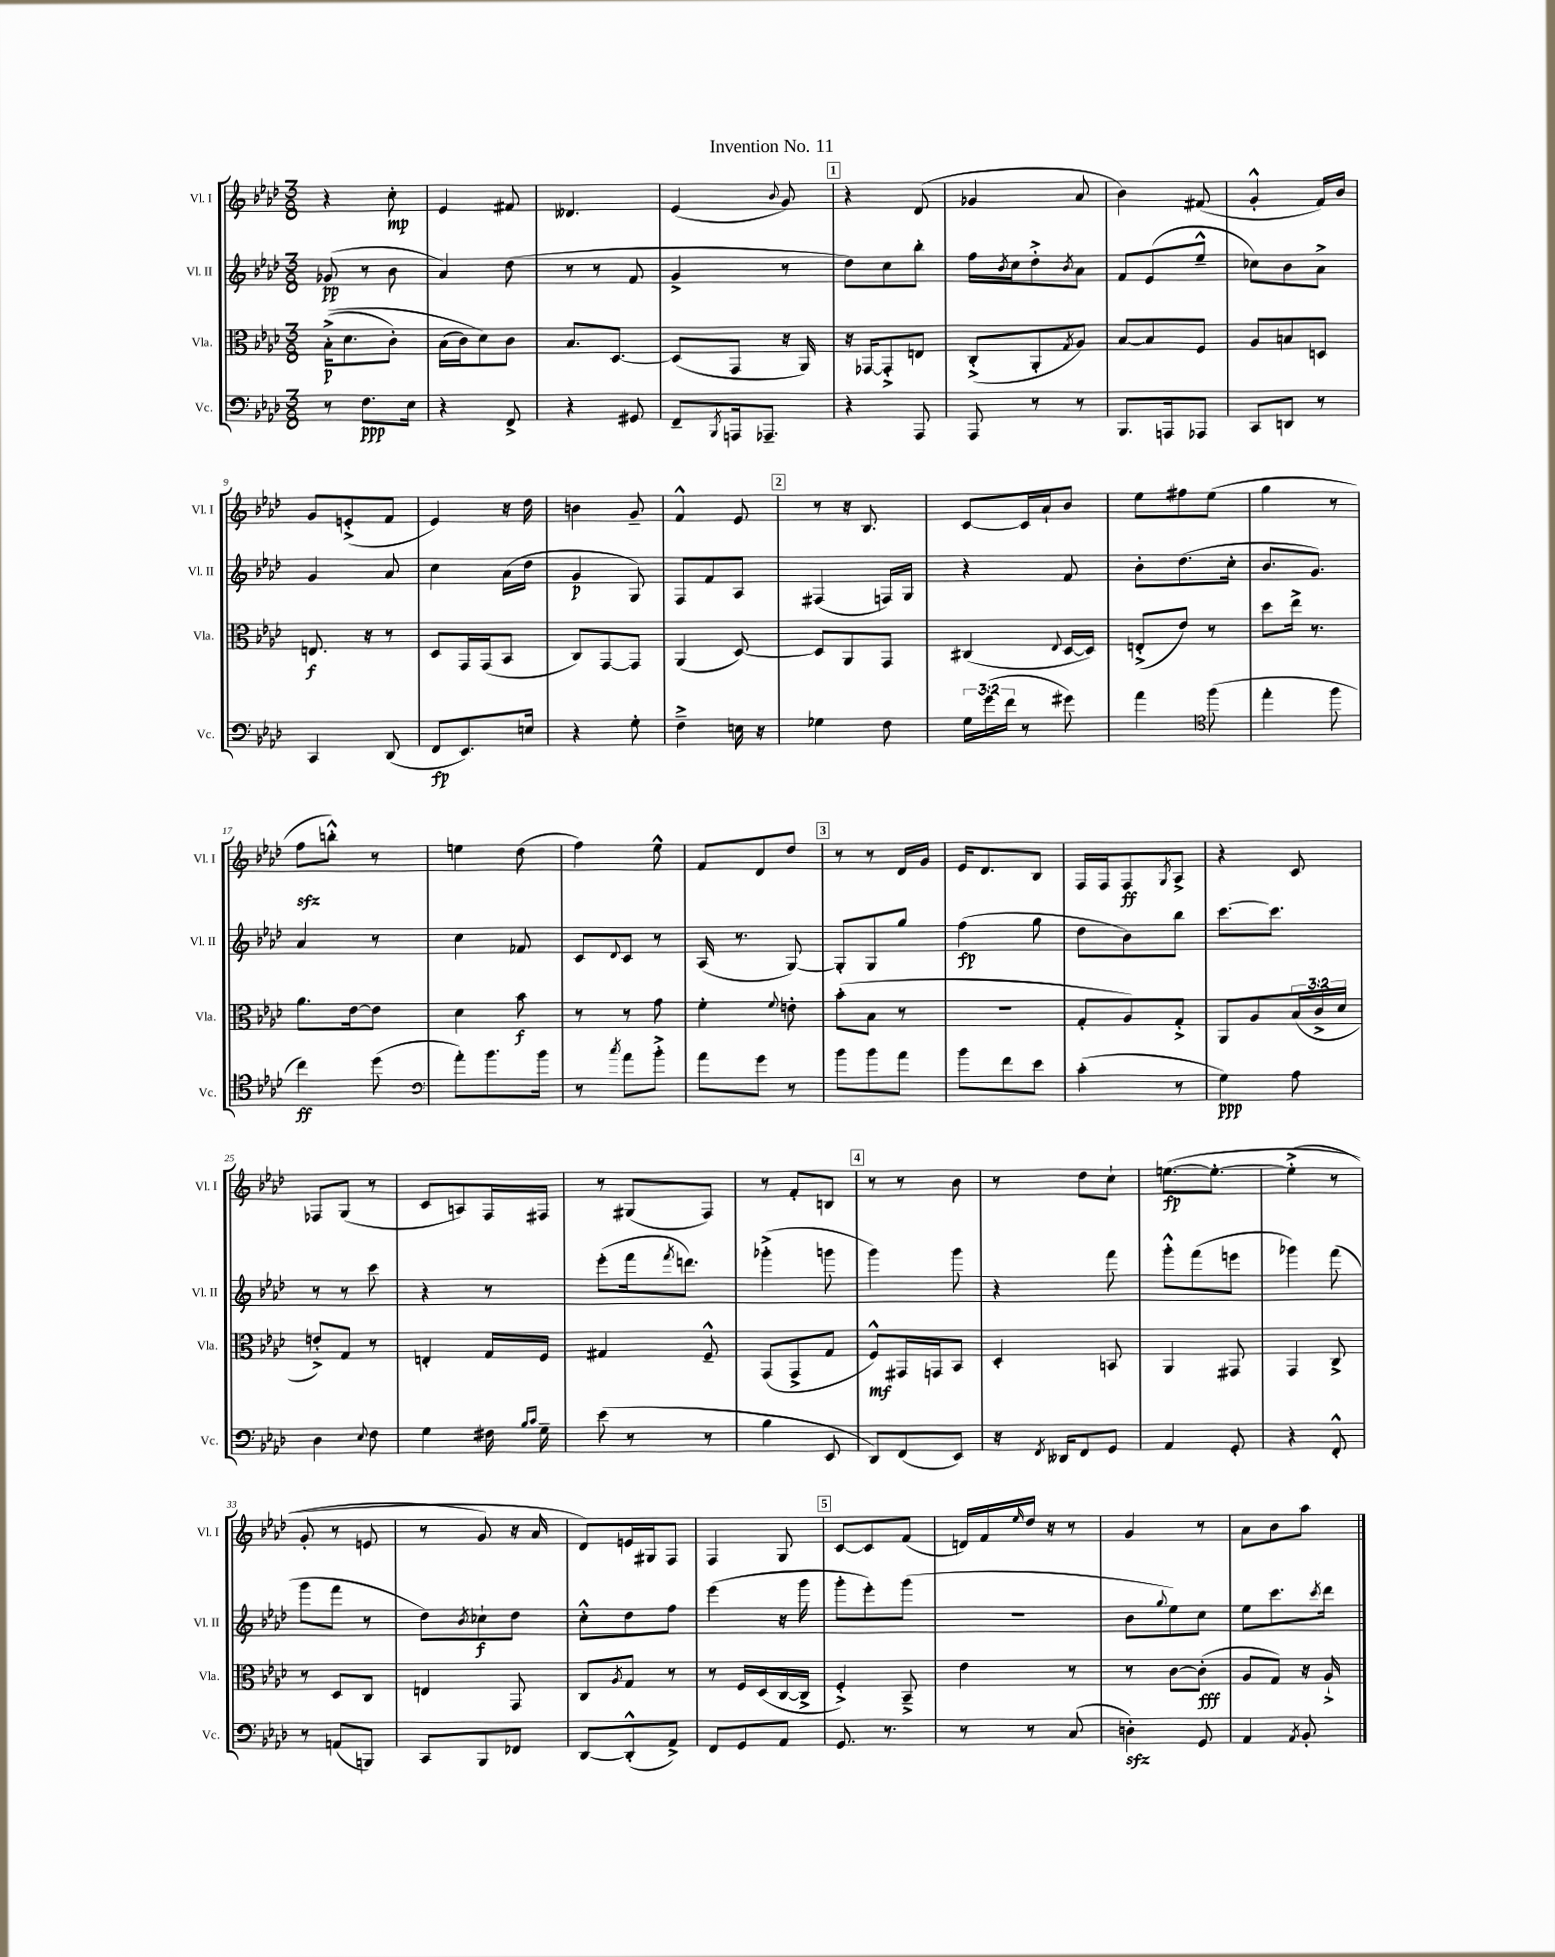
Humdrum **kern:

**kern	**kern	**kern	**kern
*staff4	*staff3	*staff2	*staff1
*clefF4	*clefC3	*clefG2	*clefG2
*k[b-e-a-d-]	*k[b-e-a-d-]	*k[b-e-a-d-]	*k[b-e-a-d-]
*M3/8	*M3/8	*M3/8	*M3/8
8r	&((16B-'^\LK	(8g-/	4r
.	8.d-\	.	.
8.F\L	.	8r	.
.	8c'\J)	8b-\	8cc'\
16E-\Jk	.	.	.
=	=	=	=
4r	(16B-\LL	4a-/)	4e-/
.	16c\J)	.	.
.	8d-\&)	.	.
8FF^/	8c\J	(8dd-\	8f#/
=	=	=	=
4r	8.B-/L	8r	4.d--/
.	.	8r	.
.	[8.D-/J	.	.
8GG#/	.	8f/	.
=	=	=	=
8FF~/L	(8D-/]L	4g^/	(4e-/
8qBBB-/	.	.	.
16AAA/k	8GG/J	.	.
8.AAA-~/J	.	.	.
.	.	.	8qqb-/
.	16r	8r	8g/)
.	16AA-/)	.	.
=	=	=	=
4r	16r	8dd-\L)	4r
.	[16GG-/LK	.	.
.	8GG-'^/]	8cc\	.
8AAA-/	8E/J	8bb-'\J	(8d-/
=	=	=	=
8AAA-/	(8C'^/L	16ff\LL	4g-/
.	.	8qb-/	.
.	.	16cc\J	.
8r	8AA-'/	8dd-'^\	.
.	8qG/	8qb-/	.
8r	8A-/J)	8a-\J	8a-/
=	=	=	=
8.BBB-/L	[8B-/L	8f/L	4b-\)
.	8B-/]	(8e-/	.
16AAA/k	.	.	.
8AAA-/J	8F/J	8ee-~^^/J	(8f#/
=	=	=	=
8CC/L	8A-/L	8cc-\L)	4g'^^/
8DD/J	8B/	8b-\	.
8r	8D/J	8a-^\J	16f/LL)
.	.	.	16b-/JJ
=	=	=	=
4CC/	8.E/	4g/	8g/L
.	.	.	(8e'^/
.	16r	.	.
(8DD-/	8r	8a-/	8f/J
=	=	=	=
8FF/L	8D-/L	4cc\	4e-/)
8.EE-/)	16GG/L	.	.
.	(16GG/J	.	.
.	8BB-/J	(16a-\LL	16r
16E/Jk	.	16dd-\JJ	16dd-\
=	=	=	=
4r	8C/L)	4g/	4b\
.	[8GG/	.	.
8G'\	8GG/]J	8G/)	8g~/
=	=	=	=
4F~^\	(4AA-/	8F/L	4f^^/
.	.	8f/	.
16E\	[8D-/)	8A-/J	8e-/
16r	.	.	.
=	=	=	=
4G-\	8D-/]L	(4F#/	8r
.	8AA-/	.	16r
.	.	.	8.B-/
8F\	8GG/J	16F/LL)	.
.	.	16G/JJ	.
=	=	=	=
24G\LL	(4C#/	4r	[8c/L
(24g\	.	.	.
24f\JJ	.	.	.
8r	.	.	16c/]L
.	.	.	16a-`/J
.	8qqE-/	.	.
8g#\)	[16D-/LL	8f/	8b-/J
.	16D-/]JJ)	.	.
=	=	=	=
4a-\	(8E'^/L	8b-'\L	8ee-\L
.	8e-/J)	(8.dd-\	8ff#\
*clefC4	*	*	*
(8ff\	8r	.	(8ee-\J
.	.	16cc'\Jk	.
=	=	=	=
4ee-'\	8dd-\L	8.b-/L	4gg\
.	16ee-^\Jk	.	.
.	8.r	8.g/J)	.
8ff\	.	.	8r
=	=	=	=
4cc\)	8.a-\L	4a-/	8ff\L
.	.	.	8bb'^^\J)
.	[16e-\k	.	.
(8dd-\	8e-\]J	8r	8r
=	=	=	=
*clefF4	*	*	*
8a-'\L)	4d-\	4cc\	4ee\
8.b-\	.	.	.
.	8b-\	8f-/	(8dd-\
16b-\Jk	.	.	.
=	=	=	=
8r	8r	8c/L	4ff\)
8qcc/	.	8qqd-/	.
8a-\L	8r	8c/J	.
8b-'^\J	8g\	8r	8ee-^^\
=	=	=	=
8a-\L	4f'\	(16A-/	8f/L
.	.	8.r	.
8g\J	.	.	8d-/
.	8qqf/	.	.
8r	8e'\	[8G/)	8dd-/J
=	=	=	=
8b-\L	(8b-'\L	8G'/]L	8r
8b-\	8B-\J	8G/	8r
8a-\J	8r	8gg/J	16d-/LL
.	.	.	16g/JJ
=	=	=	=
8b-\L	4.r	(4ff\	16e-/LK
.	.	.	8.d-/
8f\	.	.	.
8e-\J	.	8gg\	8B-/J
=	=	=	=
(4c'\	8G'/L	8dd-\L	16F/LL
.	.	.	16F/J
.	8A-/)	8b-\)	8F/
.	.	.	8qG/
8r	8G'^/J	8bb-\J	8A-^/J
=	=	=	=
4G\)	8AA-/L	[8.ccc\L	4r
.	8A-/	.	.
.	.	8.ccc\]J	.
8A-\	(24B-/L	.	8c/
.	24c^/	.	.
.	24d-/JJ	.	.
=	=	=	=
4D-\	8e'^/L)	8r	8F-/L
.	8G/J	8r	(8G/J
8qqE-/	.	.	.
8F\	8r	8ccc\	8r
=	=	=	=
4G\	4E'/	4r	8c/L
.	.	.	8A/)
16F#\	16G/LL	8r	16F/L
16qqB-/LL	.	.	.
16qqc/JJ	.	.	.
16G~\	16F/JJ	.	16F#/JJ
=	=	=	=
(8e-\	4G#/	(8eee-'\L	8r
8r	.	16fff\k	(8G#/L
.	.	8qfff/	.
.	.	8.ddd\J)	.
8r	8F~^^/	.	8F/J)
=	=	=	=
4B-\	(8GG/L	(4ggg-'^\	8r
.	8GG^/	.	8f'/L
8EE-/	8G/J	8ggg\	8B/J
=	=	=	=
8DD-/L)	8F^^/L)	4ggg\)	8r
(8FF/	16GG#/L	.	8r
.	16GG/J	.	.
8EE-/J)	8BB-/J	8ggg\	8b-\
=	=	=	=
16r	4D-'/	4r	8r
8qFF/	.	.	.
16DD--/LK	.	.	.
8FF/	.	.	8dd-\L
8GG/J	8BB/	8fff\	8cc`\J
=	=	=	=
4AA-/	4AA-/	8ggg'^^\L	&([8.ee\L
.	.	(8fff\	.
.	.	.	8.ee'\_J
8GG'/	8GG#/	8eee\J	.
=	=	=	=
4r	4GG/	4ggg-\)	(4ee'^\]
8FF'^^/	8C^/	(8fff\	8r
=	=	=	=
8r	8r	8ggg\L	8g'/
(8AA/L	8D-/L	8fff\J	8r
8BBB/J)	8C/J	8r	8e/
=	=	=	=
8CC/L	4E/	8dd-\L)	8r
.	.	8qb-/	.
8BBB-/	.	8cc-`\	8g/)
8FF-/J	8GG/	8dd-\J	16r
.	.	.	16a-/
=	=	=	=
[8DD-/L	8C/L	8cc'^^\L	8d-/L&)
.	8qA-/	.	.
(8DD-'^^/]	8G/J	8dd-\	16e/L
.	.	.	16G#/J
8AA-^/J)	8r	8ff\J	8F/J
=	=	=	=
8FF/L	8r	(4eee-\	4F/
8GG/	16F/LL	.	.
.	(16D-/	.	.
8AA-/J	[16C/	16r	8G/
.	16C^/]JJ	16ggg\	.
=	=	=	=
8.GG/	4F'^/)	8ggg'\L	[8c/L
.	.	8eee-'\)	8c/]
8.r	.	.	.
.	8BB-~^/	(8ggg\J	(8f/J
=	=	=	=
8r	4e-\	4.r	16d/LL)
.	.	.	16f/
.	.	.	16qqee-/
8r	.	.	16dd-/JJ
.	.	.	16r
(8C/	8r	.	8r
=	=	=	=
4D'\)	8r	8b-\L	4g/
.	.	8qqgg/	.
.	[8c\L	8ee-\)	.
8GG/	(8c'\]J	8cc\J	8r
=	=	=	=
4AA-/	8A-/L	8ee-\L	8a-\L
.	8G/J)	8.ccc\	8b-\
8qAA-/	.	.	.
8BB-'/	16r	.	8aa-\J
.	.	8qccc/	.
.	16A-`^/	16ddd-\Jk	.
==	==	==	==
*-	*-	*-	*-
